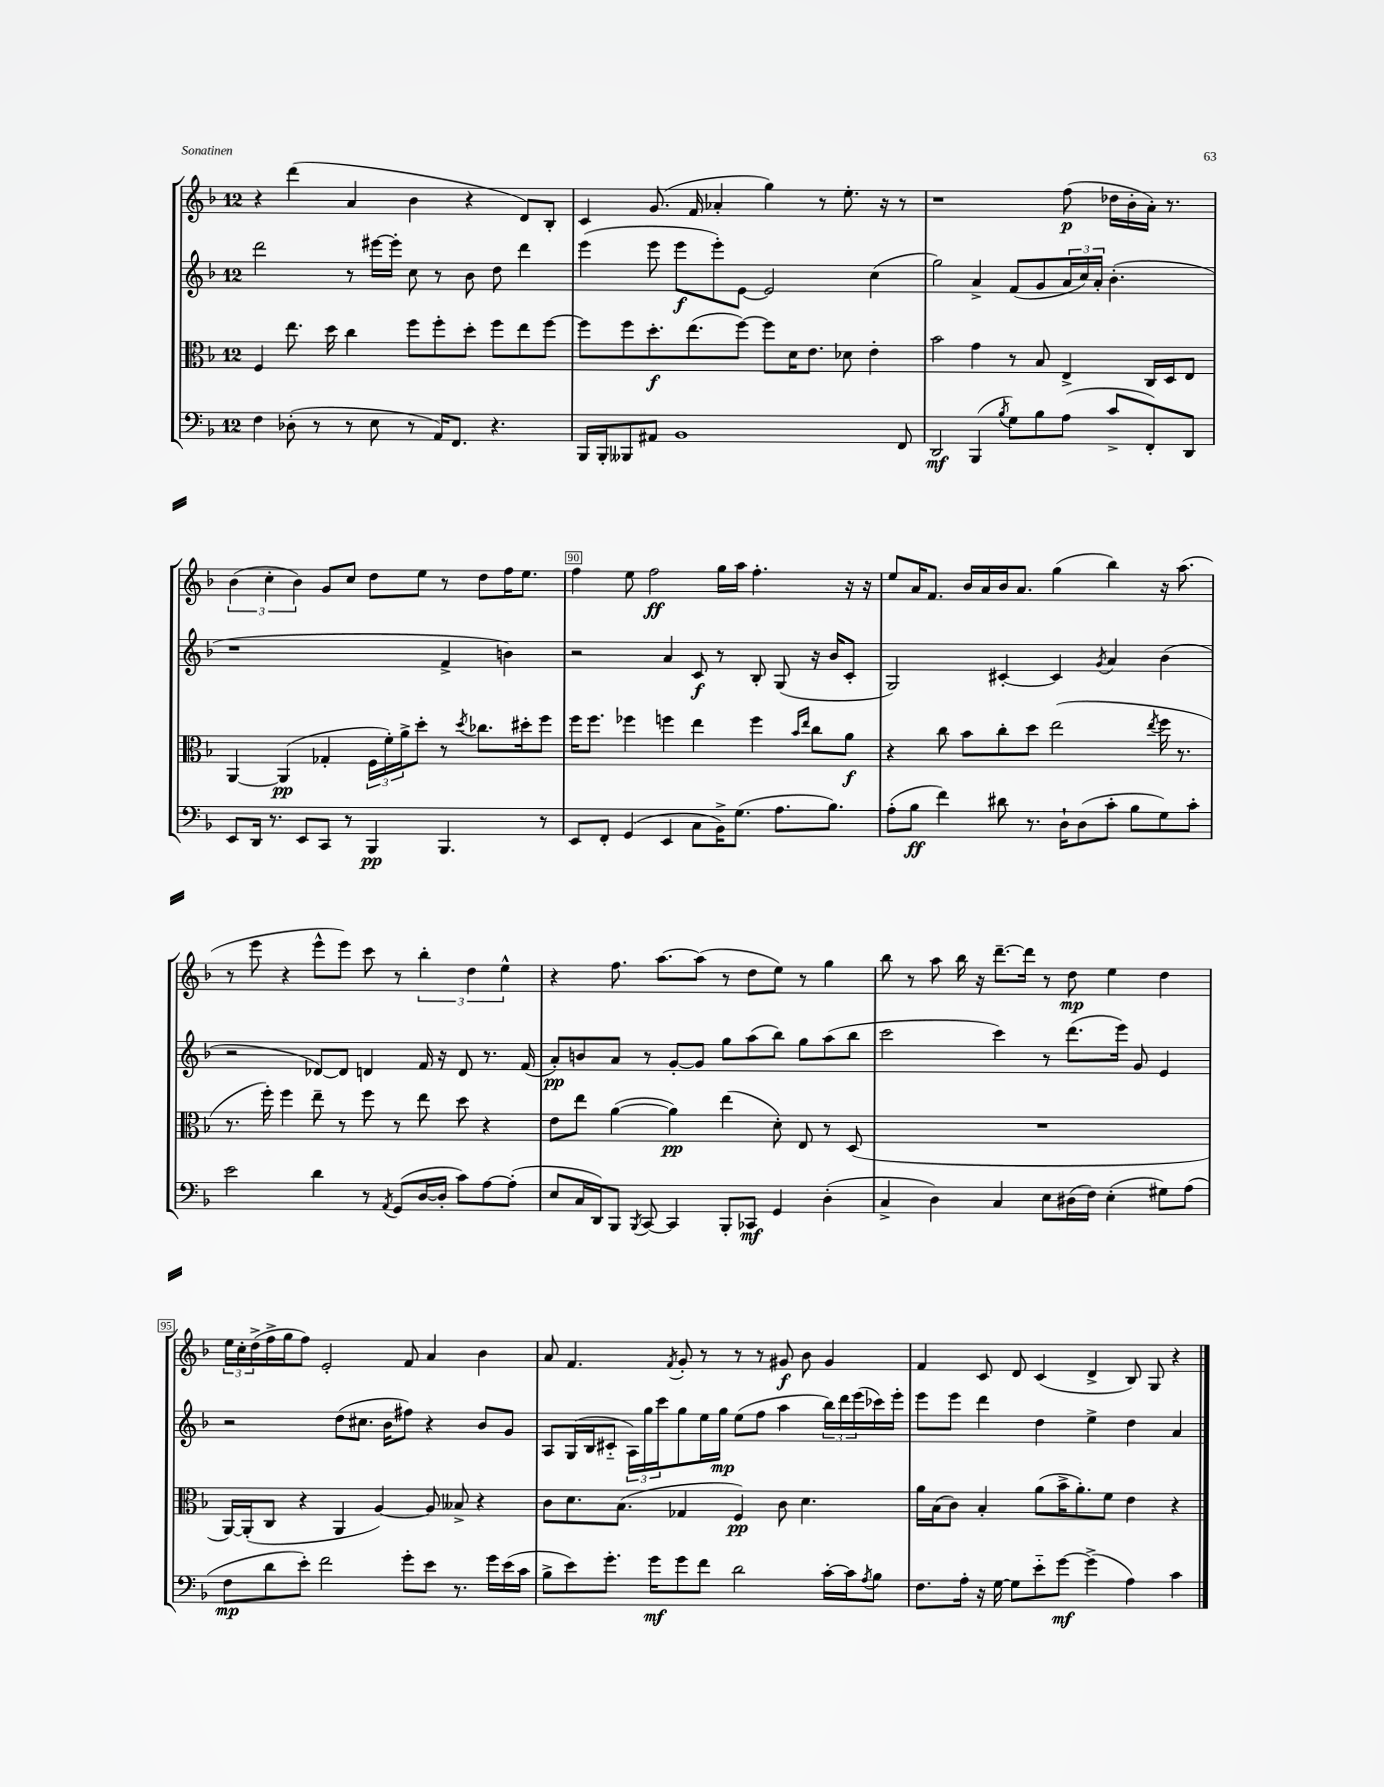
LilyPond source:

<<
\new StaffGroup <<
\new Staff = "s0" {
    \clef treble \key f \major \once \override Staff.TimeSignature.style = #'single-digit \time 12/8
    r4 d'''4( a'4 bes'4 r4 d'8) bes8-. |
    c'4 g'8.( f'16 aes'4-. g''4) r8 e''8.-. r16 r8 |
    r1 f''8\p( des''16 bes'16-. a'16-.) r8. |
    \tuplet 3/2 { bes'4( c''4-. bes'4) } g'8 c''8 d''8 e''8 r8 d''8 f''16 e''8. |
    f''4 e''8 f''2\ff g''16 a''16 f''4.-. r16 r16 |
    e''8 a'16 f'8. bes'16 a'16 bes'16 a'8. g''4( bes''4) r16 a''8.( |
    r8 e'''8 r4 e'''8-^ e'''8) c'''8 r8 \tuplet 3/2 { bes''4-. d''4 e''4-^ } |
    r4 f''8. a''8.~ a''8( r8 d''8 e''8) r8 g''4 |
    bes''8 r8 a''8 bes''16 r16 d'''8.~-- d'''16 r8 d''8\mp e''4 d''4 |
    \tuplet 3/2 { e''16 c''16-. d''16->( } f''16-> g''16 f''8) e'2-. f'8 a'4 bes'4 |
    a'8 f'4. \acciaccatura { f'8 } g'8-. r8 r8 r8 gis'8\f bes'8 gis'4 |
    f'4 c'8 d'8 c'4( d'4-> bes8) g8 r4 \bar "|." |
}
\new Staff = "s1" {
    \clef treble \key f \major \once \override Staff.TimeSignature.style = #'single-digit \time 12/8
    d'''2 r8 eis'''16~ eis'''16-. c''8 r8 bes'8 d''8 d'''4 |
    e'''4( e'''8 e'''8\f e'''8-.) e'8~ e'2 c''4( |
    g''2) a'4-> f'8( g'8 \tuplet 3/2 { a'16 c''16) a'16-. } bes'4.-.( |
    r1 f'4-> b'4) |
    r2 a'4 c'8\f r8 bes8-. g8( r16 bes'16 c'8-. |
    g2) cis'4~-. cis'4 \acciaccatura { g'8 } a'4 bes'4( |
    r2 des'8~) des'8 d'4 f'16 r16 d'8 r8. f'16( |
    a'8-.\pp) b'8 a'8 r8 g'8~-. g'8 g''8 a''8( bes''8) g''8 a''8( bes''8 |
    c'''2 c'''4) r8 d'''8.( e'''16) g'8 e'4 |
    r2 d''8( cis''8. bes'16 fis''8) r4 bes'8 g'8 |
    a8 g16( bes16 cis'8-_ \tuplet 3/2 { a16) g''16 c'''16 } g''8 e''16 g''16\mp e''8( f''8 a''4 \tuplet 3/2 { bes''16) d'''16 e'''16( } ces'''16) e'''16-. |
    e'''8 e'''8 d'''4 d''4 e''4-> d''4 a'4 \bar "|." |
}
\new Staff = "s2" {
    \clef alto \key f \major \once \override Staff.TimeSignature.style = #'single-digit \time 12/8
    f4 e''8. d''16 c''4 f''8 f''8-. d''8-. f''8 e''8 f''8~ |
    f''8 f''8 d''8.-.\f e''8.( f''8~) f''8 d'16 e'8. des'8 e'4-. |
    bes'2 g'4 r8 bes8 e4-> c16 d16 e8 |
    a,4~ a,4\pp( ges4-. \tuplet 3/2 { f16 f'16-.) a'16-> } d''8-. r8 \acciaccatura { d''8 } ces''8. dis''16-. f''8 |
    f''16 f''8. fes''4 f''4 e''4 f''4 \grace { bes'16 e''16 } c''8 a'8\f |
    r4 c''8 bes'8 c''8-. d''8 e''2( \acciaccatura { e''8 } f''16 r8. |
    r8. f''16-.) f''4 e''8-- r8 f''8 r8 e''8 d''8 r4 |
    e'8 e''8 a'4~( a'4\pp) e''4( d'8-.) e8 r8 d8( |
    R1. |
    a,16~) a,16-.( c8 r4 a,4 a4~) a8 beses8-> r4 |
    c'8 d'8. bes8.( ges4 f4\pp) c'8 d'4. |
    a'16 bes16( c'8) bes4-. a'8( bes'16-> a'8.-.) f'8 e'4 r4 \bar "|." |
}
\new Staff = "s3" {
    \clef bass \key f \major \once \override Staff.TimeSignature.style = #'single-digit \time 12/8
    f4 des8-.( r8 r8 e8 r8 a,16) f,8. r4. |
    bes,,16 bes,,16-. beses,,8 ais,8 bes,1 f,8 |
    d,2\mf bes,,4( \acciaccatura { bes8 } g8) bes8 a8( c'8-> f,8-.) d,8 |
    e,8 d,16 r8. e,8 c,8 r8 bes,,4\pp bes,,4. r8 |
    e,8 f,8-. g,4( e,4 c8 bes,16->) g8.( a8. bes8.) |
    a8-.( bes8\ff f'4) dis'8 r8. d16-! d8( c'8-. bes8 g8) c'8-. |
    e'2 d'4 r8 \acciaccatura { a,8 } g,8( d16~ d16-. c'8) a8~ a8-.( |
    e8 c16 d,16) bes,,8 \acciaccatura { bes,,8 } c,8~ c,4 bes,,8-. ces,8\mf g,4 d4-.( |
    c4-> d4) c4 e8 dis16( f16) e4-.( gis8) a8( |
    f8\mp d'8 e'8-.) f'2 g'8-. e'8 r8. g'16 e'16( c'16 |
    bes8-> e'8) g'8.-. g'16\mf g'8 f'8 d'2 c'16~-. c'16 \acciaccatura { a8 } bes8 |
    f8. a16-. r16 g16~ g8 e'8-_ g'8~\mf g'4->( a4) c'4 \bar "|." |
}
>>
>>
\layout { \context { \Score currentBarNumber = #86 \override BarNumber.break-visibility = ##(#f #t #t) barNumberVisibility = #(every-nth-bar-number-visible 5) \override BarNumber.stencil = #(make-stencil-boxer 0.1 0.3 ly:text-interface::print) } }
